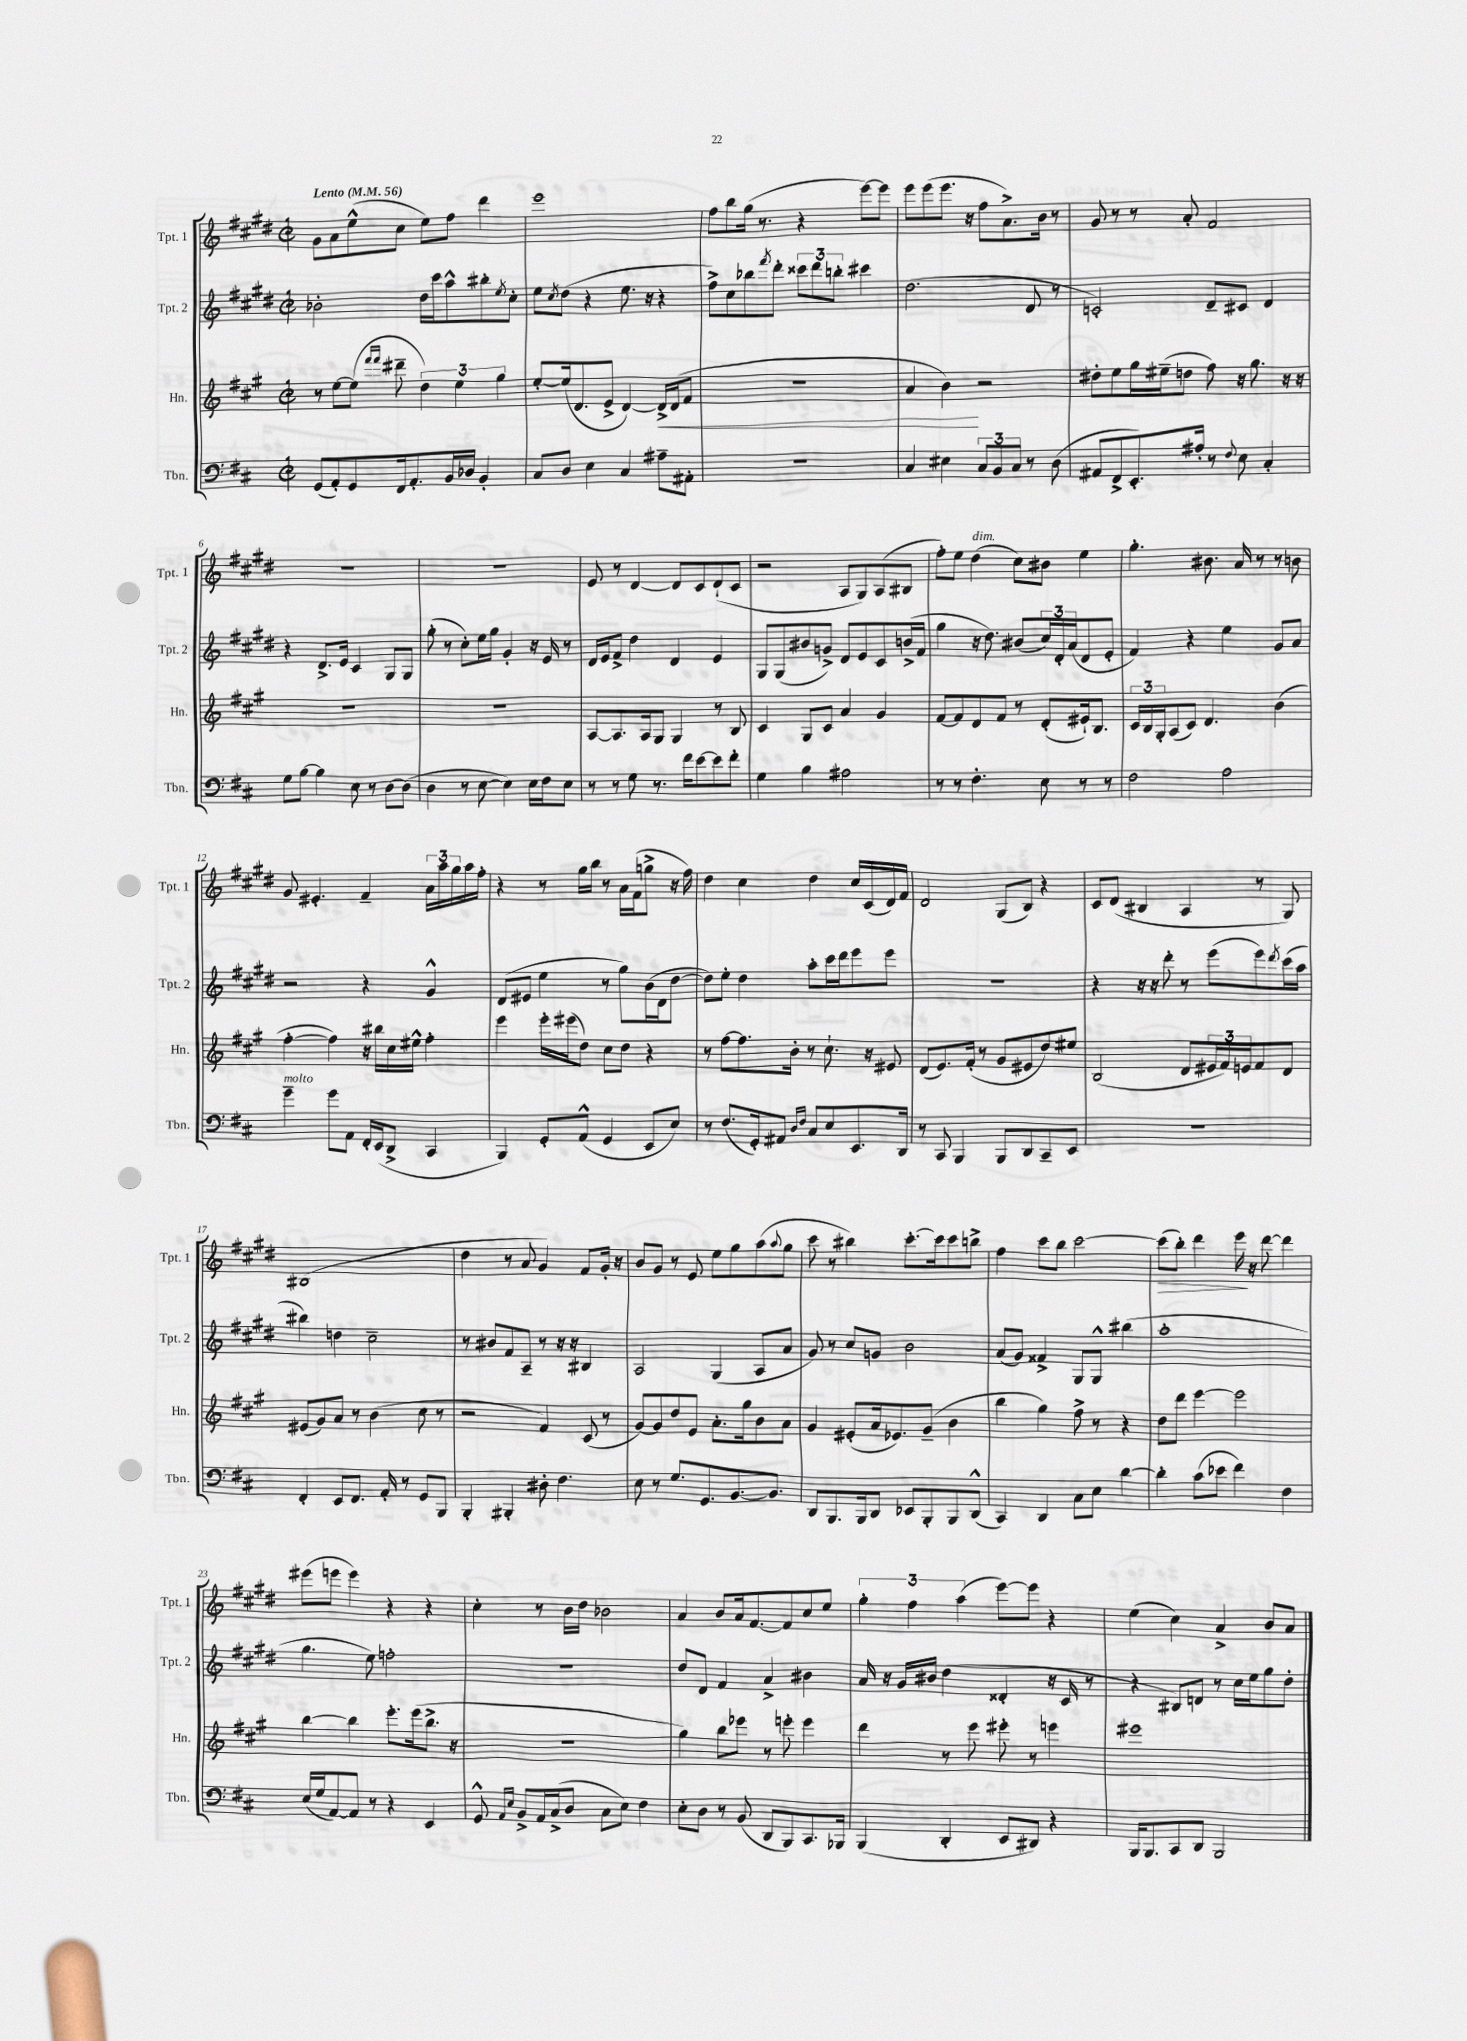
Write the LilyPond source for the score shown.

<<
\new StaffGroup <<
\new Staff = "s0" \with { instrumentName = "Tpt. 1" shortInstrumentName = "Tpt. 1" } {
    \clef treble \key e \major \defaultTimeSignature \time 2/2 \tempo "Lento" 4 = 56
    gis'8 a'8 e''8-^( cis''8 e''8) fis''8 dis'''4 |
    e'''1 |
    fis''8 b''8 gis''16( r8. r4 e'''8~) e'''8 |
    e'''8 e'''8( e'''8. r16 fis''8 a'8.->) b'16 r8 |
    gis'8 r8 r8 a'8-. fis'2 |
    R1 |
    R1 |
    e'8 r8 dis'4~ dis'8 cis'8 dis'8-!( cis'8 |
    r2 a8 gis8) a8( bis8 |
    fis''8-.) e''8 dis''4^\markup { \italic "dim." }( cis''8) bis'8 e''4 |
    gis''4.-. bis'8. a'16 r8 r8 b'8 |
    gis'8 eis'4.-. fis'4-- \tuplet 3/2 { a'16 a''16 gis''16 } a''16 fis''16-. |
    r4 r8 gis''16 b''16 r8 a'16 fis'16( g''8-> r16 fis''16) |
    dis''4 cis''4 dis''4 cis''16 cis'16( dis'16) fis'16 |
    dis'2 gis8( b8) r4 |
    cis'8 dis'8( bis4 a4 r8 gis8) |
    bis1( |
    dis''4 r8 a'8 gis'4) fis'8 gis'16-. r16 |
    b'8 gis'8 r8 e'8 e''8 gis''8 a''8( \appoggiatura { a''8 } gis''8 |
    cis'''8 r8 bis''4) cis'''8.~-. cis'''16 cis'''8 b''8-> |
    fis''4 cis'''8 b''8 cis'''2~ |
    cis'''8\>( b''8-.) dis'''4 e'''16\! r16 dis'''8~ dis'''4 |
    eis'''8( e'''8 e'''4) r4 r4 |
    cis''4-. r8 b'16 dis''16 bes'2 |
    a'4 b'8 a'16 fis'8.~ fis'8 cis''8 e''8 |
    \tuplet 3/2 { gis''4-. fis''4 a''4( } e'''8~) e'''8 r4 |
    e''4( cis''4) a'4-> b'8 a'8 \bar "|." |
}
\new Staff = "s1" \with { instrumentName = "Tpt. 2" shortInstrumentName = "Tpt. 2" } {
    \clef treble \key e \major \defaultTimeSignature \time 2/2
    bes'2-. dis''16 cis'''16 a''8-^ bis''8-. \acciaccatura { e''8 } cis''8-. |
    e''8 \acciaccatura { cis''8 } dis''8( r4 e''8. r16 r4 |
    fis''8->) cis''8 bes''8 \acciaccatura { fis'''8 } dis'''8-. \tuplet 3/2 { cisis'''8 dis'''8 b''8-. } cis'''4 |
    dis''2.( dis'8 r8 |
    c'2-.) dis'8-- cis'8 dis'4 |
    r4 dis'8.-> e'16 cis'4 gis8 gis8 |
    gis''8-.( r8 cis''8-.) e''16 gis''16 gis'4-. r16 e'16 r8 |
    dis'16 e'16 fis'8-> dis''4 dis'4 e'4 |
    gis8 gis8( bis'8 g'8->) dis'8 e'8 cis'8 b'16->( fis'16 |
    gis''4 r16 dis''8.) bis'8( \tuplet 3/2 { cis''16) dis'16-. a'16( } dis'8 e'8-. |
    fis'4) r4 e''4 gis'8 a'8 |
    r2 r4 gis'4-^ |
    dis'8( eis'8 e''4 r8 gis''8) b'16( dis'16 dis''8~ |
    dis''8) e''8-. dis''4 a''8-. cis'''16 dis'''16 e'''8 e'''8 |
    R1 |
    r4 r16 r16 dis'''8-. r8 e'''8( e'''8) \acciaccatura { dis'''8 } cis'''16( a''16 |
    bis''4) d''4 cis''2-- |
    r8 bis'8 fis'8 a8-- r8 r16 r16 bis4 |
    a2 gis4( a8 a'8 |
    gis'8) r8 cis''8 g'8 b'2 |
    a'8( gis'8) fisis'4-> gis8 gis8-^ bis''4( |
    a''1-. |
    gis''4. e''8) f''2-. |
    r1 |
    dis''8 dis'8 fis'4 a'4-> bis'4 |
    a'16 r16 gis'16 bis'16 dis''4( disis'4-. r16 cis'16 r8 |
    r4 bis8) d'8 r8 cis''16 e''16 gis''8 dis''8-. \bar "|." |
}
\new Staff = "s2" \with { instrumentName = "Hn." shortInstrumentName = "Hn." } {
    \clef treble \key a \major \defaultTimeSignature \time 2/2
    r8 e''8~ e''8( \grace { fis'''16 fis'''16 } dis'''8-- \tuplet 3/2 { d''4) e''4 gis''4 } |
    e''8~-. e''16( d'8. e'8-> d'4~) d'16->\< d'16( fis'8 |
    R1 |
    a'4 b'4\!) r2 |
    dis''8-. e''8 gis''16 eis''16--( d''8 fis''8) r16 gis''8. r16 r16 |
    R1 |
    R1 |
    a8~ a8. a16 gis8 gis4 r8 b8 |
    cis'4 gis8 cis'8 a'4 gis'4 |
    fis'8~ fis'8 d'8 fis'8 r8 d'8-.( eis'16-!) b8. |
    \tuplet 3/2 { cis'16 b16 gis16-. } a8( cis'8) d'4. b'4( |
    fis''4~-. fis''4) r16 bis''16 cis''16 eis''16-^ fis''4-. |
    e'''4 e'''16-. eis'''16( d''8) cis''8 d''8 r4 |
    r8 fis''8~ fis''8. b'16-. r8 cis''8.-! r16 eis'8 |
    d'8( e'8.) fis'16-.( r8 gis'8 eis'8 d''8) eis''8 |
    b2( d'8 \tuplet 3/2 { eis'16 fis'16) e'16 } fis'8 d'8 |
    eis'8( gis'8) a'8 r8 b'4( cis''8 r8 |
    r2 fis'4) cis'8( r8 |
    gis'8~) gis'8 d''8 e'8 a'8.-. gis''16 b'8 a'8 |
    gis'4 eis'8-.( a'16 ees'8.) gis'8--( b'4 |
    b''4 gis''4) fis''8-> r8 r4 |
    d''8 d'''8 e'''4~ e'''2 |
    b''4~ b''4 e'''8.-. e'''16( b''8.-> r16 |
    r1 |
    gis''4) b''8 ees'''8 r8 e'''8-. e'''4 |
    d'''4 r8 e'''8 eis'''8-. r8 e'''4 |
    eis'''1 \bar "|." |
}
\new Staff = "s3" \with { instrumentName = "Tbn." shortInstrumentName = "Tbn." } {
    \clef bass \key d \major \defaultTimeSignature \time 2/2
    g,8( a,8-.) g,8 fis,16 a,8.-. b,16 des16 b,4-. |
    cis8 d8 e4 cis4 ais8-- ais,8-. |
    R1 |
    cis4 eis4 \tuplet 3/2 { cis8 b,8 cis8 } r8 d8( |
    ais,8 fis,8-> e,8.-.) ais16-. r8 \appoggiatura { fis8 } e8 cis4-. |
    g8 b8~ b4 e8 r8 d8~ d8( |
    d4 r8 e8~ e4) e16 fis16 e8 |
    r8 r8 g8 r8. fis'16 e'8~ e'8 fis'8-. |
    g4 b4 ais2 |
    r8 r8 fis4.-. e8 r8 r8 |
    fis2 a2 |
    g'4--^\markup { \italic "molto" } g'8 a,8 fis,16-. e,16( d,8-> cis,4 |
    b,,4) g,8-. a,8-^( g,4 e,8 e8) |
    r8 fis8.( g,16-.) ais,8 \grace { d16 fis16 } cis8 e8 e,8. d,16 |
    r8 cis,8 b,,4 b,,8 d,8 cis,8-- e,8 |
    r1 |
    fis,4-. e,8 fis,8. a,16-. r8 g,8 b,,8 |
    b,,4-. bis,,4-. dis8-. fis4. |
    e8 r8 g8. g,8. b,8.~ b,8. |
    d,8 b,,8. b,,16 d,8 ees,8 b,,8-. b,,8 d,8-^( |
    cis,4) d,4 cis8 e8 d'4~ |
    d'4-. cis'8( ees'8 fis'4) fis4 |
    e16( g16 a,8~) a,8 r8 r4 e,4 |
    g,8-^ \grace { a,16 e16 } b,8-> a,16 cis16->( d8 cis8 e8) fis4 |
    e8-. d8 r8 b,8( d,8 b,,8) cis,8. bes,,16 |
    b,,4( d,4-. e,8 dis,8) r4 |
    b,,16 b,,8. cis,8 d,8 b,,2 \bar "|." |
}
>>
>>
